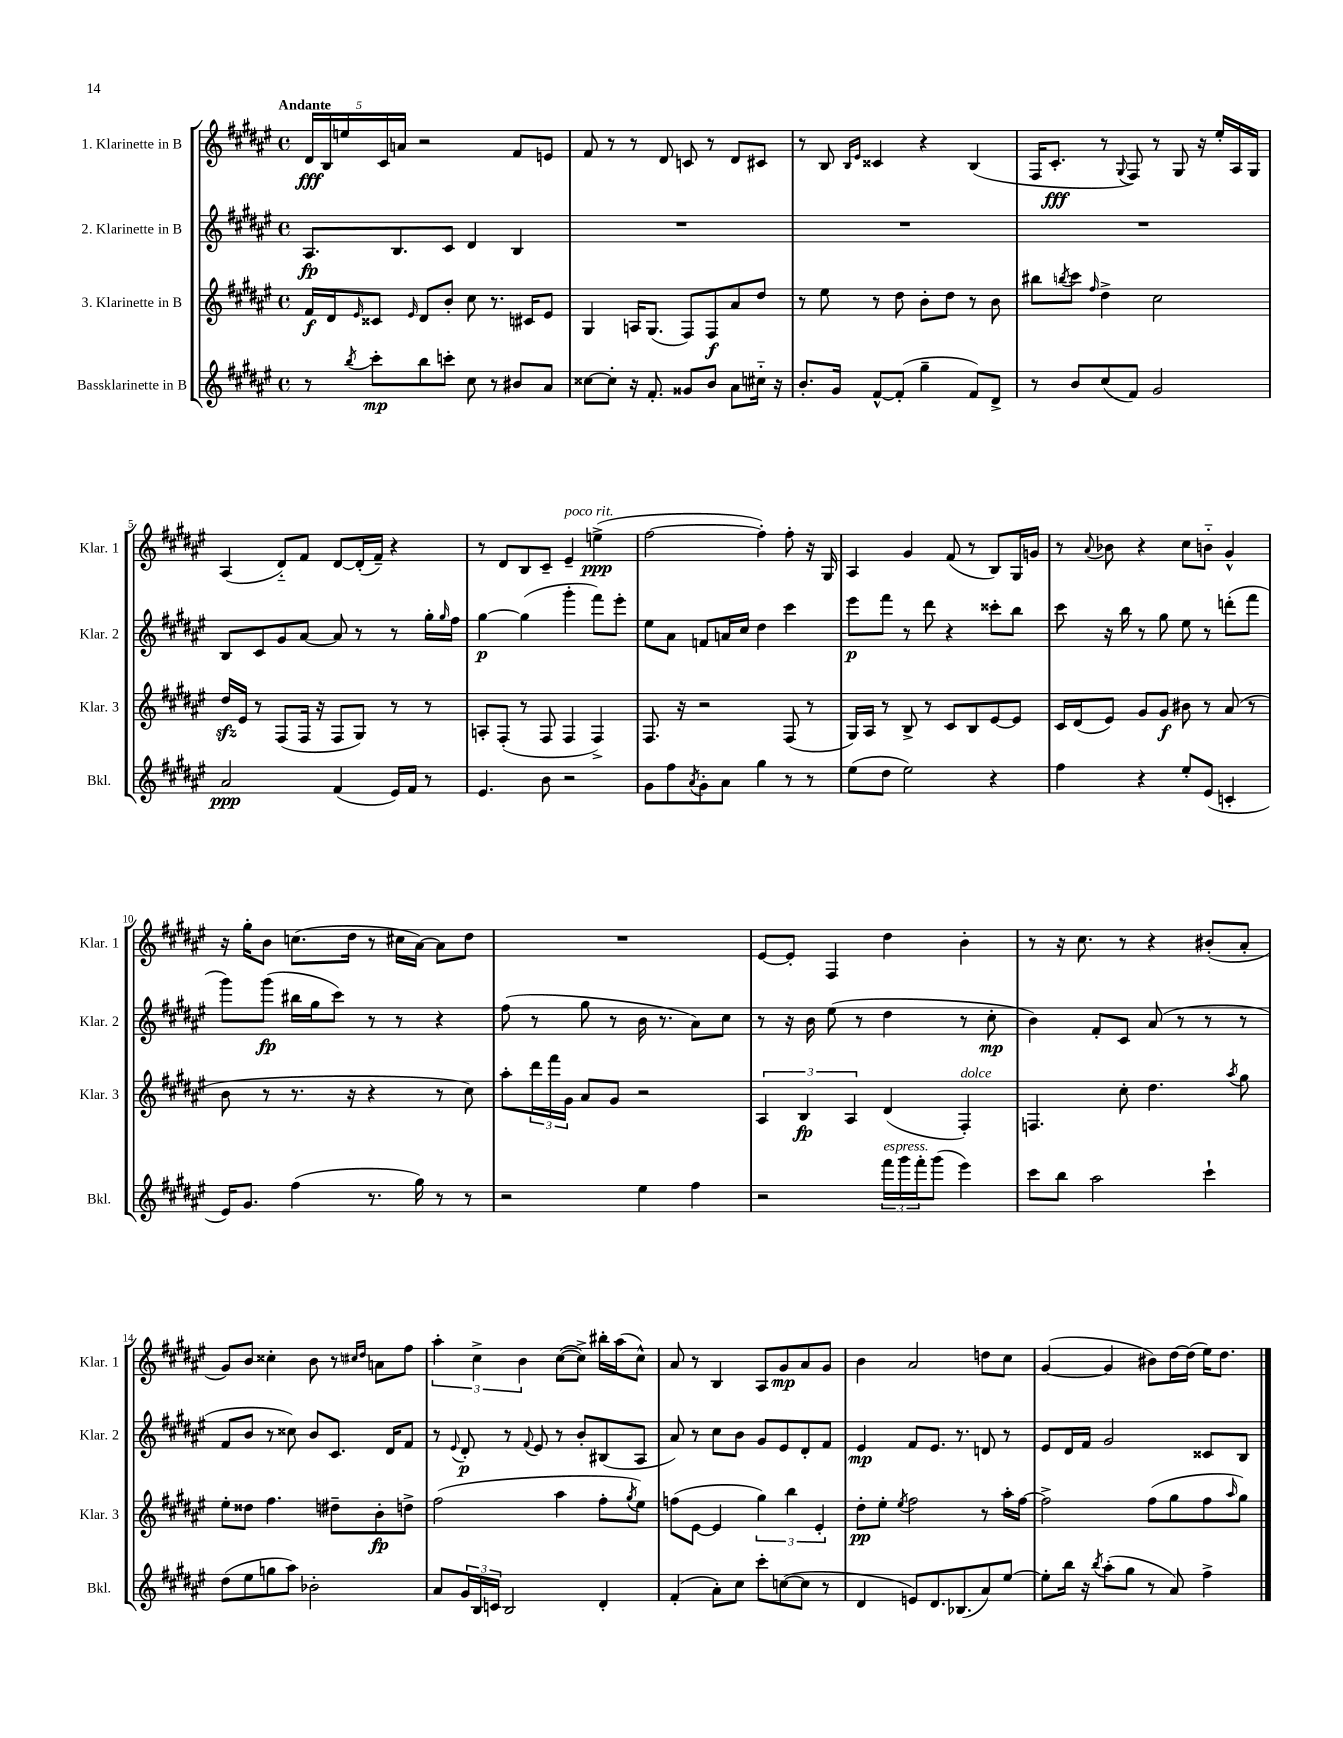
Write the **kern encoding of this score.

**kern	**dynam	**kern	**dynam	**kern	**dynam	**kern	**dynam
*part4	*part4	*part3	*part3	*part2	*part2	*part1	*part1
*staff4	*staff4	*staff3	*staff3	*staff2	*staff2	*staff1	*staff1
*I"Bassklarinette in B	*	*I"3. Klarinette in B	*	*I"2. Klarinette in B	*	*I"1. Klarinette in B	*
*I'Bkl.	*	*I'Klar. 3	*	*I'Klar. 2	*	*I'Klar. 1	*
*clefG2	*	*clefG2	*	*clefG2	*	*clefG2	*
*k[f#c#g#d#a#e#]	*	*k[f#c#g#d#a#e#]	*	*k[f#c#g#d#a#e#]	*	*k[f#c#g#d#a#e#]	*
*M4/4	*	*M4/4	*	*M4/4	*	*M4/4	*
*met(c)	*	*met(c)	*	*met(c)	*	*met(c)	*
=1	=1	=1	=1	=1	=1	=1	=1
!	!	!	!	!	!	!LO:TX:a:B:t=Andante	!
8r	.	16f#/LL	f	8.A#/L	fp	20d#/LL	fff
.	.	.	.	.	.	20B/	.
.	.	16d#/J	.	.	.	.	.
.	.	.	.	.	.	20een/	.
8qbb/	.	16qqe#/	.	.	.	.	.
8ccc#'\L	mp	8c##X/J	.	.	.	.	.
.	.	.	.	.	.	20c#/	.
.	.	.	.	8.B/	.	.	.
.	.	.	.	.	.	20an/JJ	.
.	.	16qqe#/	.	.	.	.	.
8bb\	.	8d#/L	.	.	.	2r	.
8cccn'\J	.	8b'/J	.	8c#/J	.	.	.
8cc#\	.	8cc#\	.	4d#/	.	.	.
8r	.	8.r	.	.	.	.	.
8b#X/L	.	.	.	4B/	.	8f#/L	.
.	.	16c#X/KL	.	.	.	.	.
8a#/J	.	8e#/J	.	.	.	8en/J	.
=2	=2	=2	=2	=2	=2	=2	=2
[8cc##X\L	.	4G#/	.	1r	.	8f#/	.
8cc##'\J]	.	.	.	.	.	8r	.
16r	.	16An/KL	.	.	.	8r	.
8.f#'/	.	(8.G#/J	.	.	.	.	.
.	.	.	.	.	.	8d#/	.
8g##X/L	.	8F#/L)	.	.	.	8cn/	.
8b/J	.	8F#/	f	.	.	8r	.
8a#\L	.	8a#/	.	.	.	8d#/L	.
16cc#X\Jk	.	8dd#/J	.	.	.	8c#X/J	.
16r	.	.	.	.	.	.	.
=3	=3	=3	=3	=3	=3	=3	=3
8.b'/L	.	8r	.	1r	.	8r	.
.	.	8ee#\	.	.	.	8B/	.
16g#/Jk	.	.	.	.	.	.	.
.	.	.	.	.	.	16qqB/LL	.
.	.	.	.	.	.	16qqe#/JJ	.
[8f#^^/L	.	8r	.	.	.	4c##X/	.
(8f#'/J]	.	8dd#\	.	.	.	.	.
4gg#~\	.	8b'\L	.	.	.	4r	.
.	.	8dd#\J	.	.	.	.	.
8f#/L)	.	8r	.	.	.	(4B/	.
8d#^/J	.	8b\	.	.	.	.	.
=4	=4	=4	=4	=4	=4	=4	=4
8r	.	8bb#X\L	.	1r	.	16F#/KL	.
.	.	.	.	.	.	8.c#'/J	fff
.	.	8qbbn/	.	.	.	.	.
8b/L	.	8ccc#\J	.	.	.	.	.
.	.	16qqff#/	.	.	.	.	.
(8cc#/	.	4dd#^\	.	.	.	8r	.
.	.	.	.	.	.	8qqG#/	.
8f#/J)	.	.	.	.	.	8F#/)	.
2g#/	.	2cc#\	.	.	.	8r	.
.	.	.	.	.	.	8G#/	.
.	.	.	.	.	.	16r	.
.	.	.	.	.	.	16ee#'/LL	.
.	.	.	.	.	.	16A#/	.
.	.	.	.	.	.	16G#/JJ	.
!!LO:LB:g=z
=5	=5	=5	=5	=5	=5	=5	=5
2a#/	ppp	16dd#zz/LL	.	8B/L	.	(4A#/	.
.	.	16e#/JJ	.	.	.	.	.
.	.	8r	.	8c#/	.	.	.
.	.	(8F#/L	.	8g#/	.	8d#/L)	.
.	.	16F#/Jk	.	[8a#/J	.	8f#/J	.
.	.	16r	.	.	.	.	.
(4f#/	.	8F#/L	.	8a#/]	.	[8d#/L	.
.	.	8G#/J)	.	8r	.	(16d#'/L]	.
.	.	.	.	.	.	16f#~/JJ)	.
16e#/LL)	.	8r	.	8r	.	4r	.
16f#/JJ	.	.	.	.	.	.	.
8r	.	8r	.	16gg#'\LL	.	.	.
.	.	.	.	16qqgg#/	.	.	.
.	.	.	.	16ff#\JJ	.	.	.
=6	=6	=6	=6	=6	=6	=6	=6
4.e#/	.	8An'/L	.	[4gg#\	p	8r	.
.	.	(8F#'/J	.	.	.	8d#/L	.
.	.	8r	.	(4gg#\]	.	8B/	.
8b\	.	8F#/	.	.	.	8c#~/J	.
!	!	!	!	!	!	!LO:TX:a:i:t=poco rit.	!
2r	.	4F#/	.	4ggg#'\	.	4e#~/	.
.	.	4F#^/)	.	8fff#\L)	.	(4een^\	ppp
.	.	.	.	8eee#'\J	.	.	.
=7	=7	=7	=7	=7	=7	=7	=7
8g#\L	.	8.F#/	.	8ee#\L	.	[2ff#\	.
8ff#\	.	.	.	8a#\J	.	.	.
.	.	16r	.	.	.	.	.
8qa#/	.	.	.	.	.	.	.
8g#'\	.	2r	.	8fn/L	.	.	.
8a#\J	.	.	.	16an/L	.	.	.
.	.	.	.	16cc#/JJ	.	.	.
4gg#\	.	.	.	4dd#\	.	4ff#'\])	.
8r	.	(8F#/	.	4ccc#\	.	8ff#'\	.
8r	.	8r	.	.	.	16r	.
.	.	.	.	.	.	16G#/	.
=8	=8	=8	=8	=8	=8	=8	=8
(8ee#\L	.	16G#/LL)	.	8eee#\L	p	4A#/	.
.	.	16A#/JJ	.	.	.	.	.
8dd#\J	.	8r	.	8fff#\J	.	.	.
2ee#\)	.	8B^/	.	8r	.	4g#/	.
.	.	8r	.	8ddd#\	.	.	.
.	.	8c#/L	.	4r	.	(8f#/	.
.	.	8B/	.	.	.	8r	.
4r	.	[8e#/	.	8ccc##X'\L	.	8B/L)	.
.	.	8e#/J]	.	8bb\J	.	16G#/L	.
.	.	.	.	.	.	16gn/JJ	.
=9	=9	=9	=9	=9	=9	=9	=9
4ff#\	.	16c#/LL	.	8ccc#\	.	8r	.
.	.	(16d#/J	.	.	.	.	.
.	.	.	.	.	.	8qqa#/	.
.	.	8e#/J)	.	16r	.	8b-X\	.
.	.	.	.	16bb\	.	.	.
4r	.	8g#/L	.	8r	.	4r	.
.	.	8g#/J	f	8gg#\	.	.	.
8ee#'/L	.	8b#X\	.	8ee#\	.	8cc#\L	.
(8e#/J	.	8r	.	8r	.	8bn\J	.
4cn'/	.	(8a#/	.	(8dddn'\L	.	4g#^^/	.
.	.	8r	.	8fff#\J	.	.	.
!!LO:LB:g=z
=10	=10	=10	=10	=10	=10	=10	=10
16e#/KL)	.	8b\	.	8ggg#\L)	.	16r	.
8.g#/J	.	.	.	.	.	16gg#'\KL	.
.	.	8r	.	(8ggg#\J	fp	8b\J	.
(4ff#\	.	8.r	.	16bb#X\LL	.	(8.ccn\L	.
.	.	.	.	16gg#\J	.	.	.
.	.	.	.	8ccc#\J)	.	.	.
.	.	16r	.	.	.	16dd#\Jk	.
8.r	.	4r	.	8r	.	8r	.
.	.	.	.	8r	.	16cc#X\LL	.
16gg#\)	.	.	.	.	.	[16a#\JJ)	.
8r	.	8r	.	4r	.	8a#\L]	.
8r	.	8cc#\)	.	.	.	8dd#\J	.
=11	=11	=11	=11	=11	=11	=11	=11
2r	.	8aa#'\L	.	(8ff#\	.	1r	.
.	.	24ddd#\L	.	8r	.	.	.
.	.	24fff#\	.	.	.	.	.
.	.	24g#\JJ	.	.	.	.	.
.	.	8a#/L	.	8gg#\	.	.	.
.	.	8g#/J	.	8r	.	.	.
4ee#\	.	2r	.	16b\	.	.	.
.	.	.	.	8.r	.	.	.
4ff#\	.	.	.	8a#\L)	.	.	.
.	.	.	.	8cc#\J	.	.	.
=12	=12	=12	=12	=12	=12	=12	=12
2r	.	6A#/	.	8r	.	[8e#/L	.
.	.	.	.	16r	.	8e#'/J]	.
.	.	6B/	fp	.	.	.	.
.	.	.	.	16b\	.	.	.
.	.	.	.	(8ee#\	.	4F#/	.
.	.	6A#/	.	.	.	.	.
.	.	.	.	8r	.	.	.
!LO:TX:a:i:t=espress.	!	!	!	!	!	!	!
24fff#\LL	.	(4d#/	.	4dd#\	.	4dd#\	.
24ggg#\	.	.	.	.	.	.	.
24fff#'\J	.	.	.	.	.	.	.
(8ggg#\J	.	.	.	.	.	.	.
!	!	!LO:TX:a:i:t=dolce	!	!	!	!	!
4eee#\)	.	4F#'/)	.	8r	.	4b'\	.
.	.	.	.	8cc#'\	mp	.	.
=13	=13	=13	=13	=13	=13	=13	=13
8ccc#\L	.	4.Fn/	.	4b\)	.	8r	.
8bb\J	.	.	.	.	.	16r	.
.	.	.	.	.	.	8.cc#\	.
2aa#\	.	.	.	8f#'/L	.	.	.
.	.	8cc#'\	.	8c#/J	.	8r	.
.	.	4.dd#\	.	(8a#/	.	4r	.
.	.	.	.	8r	.	.	.
4ccc#`\	.	.	.	8r	.	(8b#X'/L	.
.	.	8qaa#/	.	.	.	.	.
.	.	8gg#\	.	8r	.	8a#'/J	.
!!LO:LB:g=z
=14	=14	=14	=14	=14	=14	=14	=14
(8dd#\L	.	8ee#'\L	.	8f#/L	.	8g#/L)	.
8ee#\	.	8dd##X\J	.	8b/J	.	8b/J	.
8ggn\	.	4.ff#\	.	8r	.	4cc##X'\	.
8aa#\J)	.	.	.	8cc##X\)	.	.	.
2b-X'\	.	.	.	8b/L	.	8b\	.
.	.	8dd#X~\L	.	8.c#/J	.	8r	.
.	.	.	.	.	.	16qqcc#X/LL	.
.	.	.	.	.	.	16qqdd#/JJ	.
.	.	8b'\	fp	.	.	8an\L	.
.	.	.	.	16d#/KL	.	.	.
.	.	8ddn^\J	.	8f#/J	.	8ff#\J	.
=15	=15	=15	=15	=15	=15	=15	=15
8a#/L	.	(2ff#\	.	8r	.	6aa#'\	.
.	.	.	.	8qqe#/	.	.	.
24g#/L	.	.	.	8d#'/	p	.	.
24B/	.	.	.	.	.	6cc#^\	.
24cn/JJ	.	.	.	.	.	.	.
2B/	.	.	.	8r	.	.	.
.	.	.	.	.	.	6b\	.
.	.	.	.	8qqf#/	.	.	.
.	.	.	.	8e#/	.	.	.
.	.	4aa#\	.	8r	.	([8cc#\L	.
.	.	.	.	8b'/L	.	8cc#^\J])	.
4d#'/	.	8ff#'\L	.	(8B#X/	.	16bb#X'\LL	.
.	.	.	.	.	.	(16aa#\J	.
.	.	8qgg#/	.	.	.	.	.
.	.	8ee#\J)	.	8A#/J	.	8cc#^^\J)	.
=16	=16	=16	=16	=16	=16	=16	=16
(4f#'/	.	(8ffn\L	.	8a#/)	.	8a#/	.
.	.	[8e#\J	.	8r	.	8r	.
8a#'\L)	.	4e#/]	.	8cc#\L	.	4B/	.
8cc#\J	.	.	.	8b\J	.	.	.
8ccc#'\L	.	6gg#\)	.	8g#/L	.	8A#/L	.
([8ccn\	.	.	.	8e#/	.	8g#/	mp
.	.	6bb\	.	.	.	.	.
8cc\J]	.	.	.	8d#'/	.	8a#/	.
.	.	6e#'/	.	.	.	.	.
8r	.	.	.	8f#/J	.	8g#/J	.
=17	=17	=17	=17	=17	=17	=17	=17
4d#/	.	8dd#'\L	pp	4e#/	mp	4b\	.
.	.	8ee#'\J	.	.	.	.	.
.	.	8qee#/	.	.	.	.	.
8en/L)	.	2ff#\	.	8f#/L	.	2a#/	.
8.d#/	.	.	.	8.e#/J	.	.	.
(8.B-X/	.	.	.	8.r	.	.	.
8a#/)	.	8r	.	8dn/	.	8ddn\L	.
[8ee#/J	.	16aa#'\LL	.	8r	.	8cc#\J	.
.	.	[16ff#\JJ	.	.	.	.	.
=18	=18	=18	=18	=18	=18	=18	=18
8ee#'\L]	.	2ff#^\]	.	8e#/L	.	([4g#/	.
16bb\Jk	.	.	.	16d#/L	.	.	.
16r	.	.	.	16f#/JJ	.	.	.
8qbb/	.	.	.	.	.	.	.
(8aa#'\L	.	.	.	2g#/	.	4g#/]	.
8gg#\J	.	.	.	.	.	.	.
8r	.	(8ff#\L	.	.	.	8b#X\L)	.
8a#/)	.	8gg#\	.	.	.	[16dd#\L	.
.	.	.	.	.	.	(16dd#\JJ]	.
4ff#^\	.	8ff#\	.	8c##X/L	.	16ee#\KL)	.
.	.	.	.	.	.	8.dd#\J	.
.	.	16qqaa#/	.	.	.	.	.
.	.	8gg#\J)	.	8B/J	.	.	.
==	==	==	==	==	==	==	==
*-	*-	*-	*-	*-	*-	*-	*-
